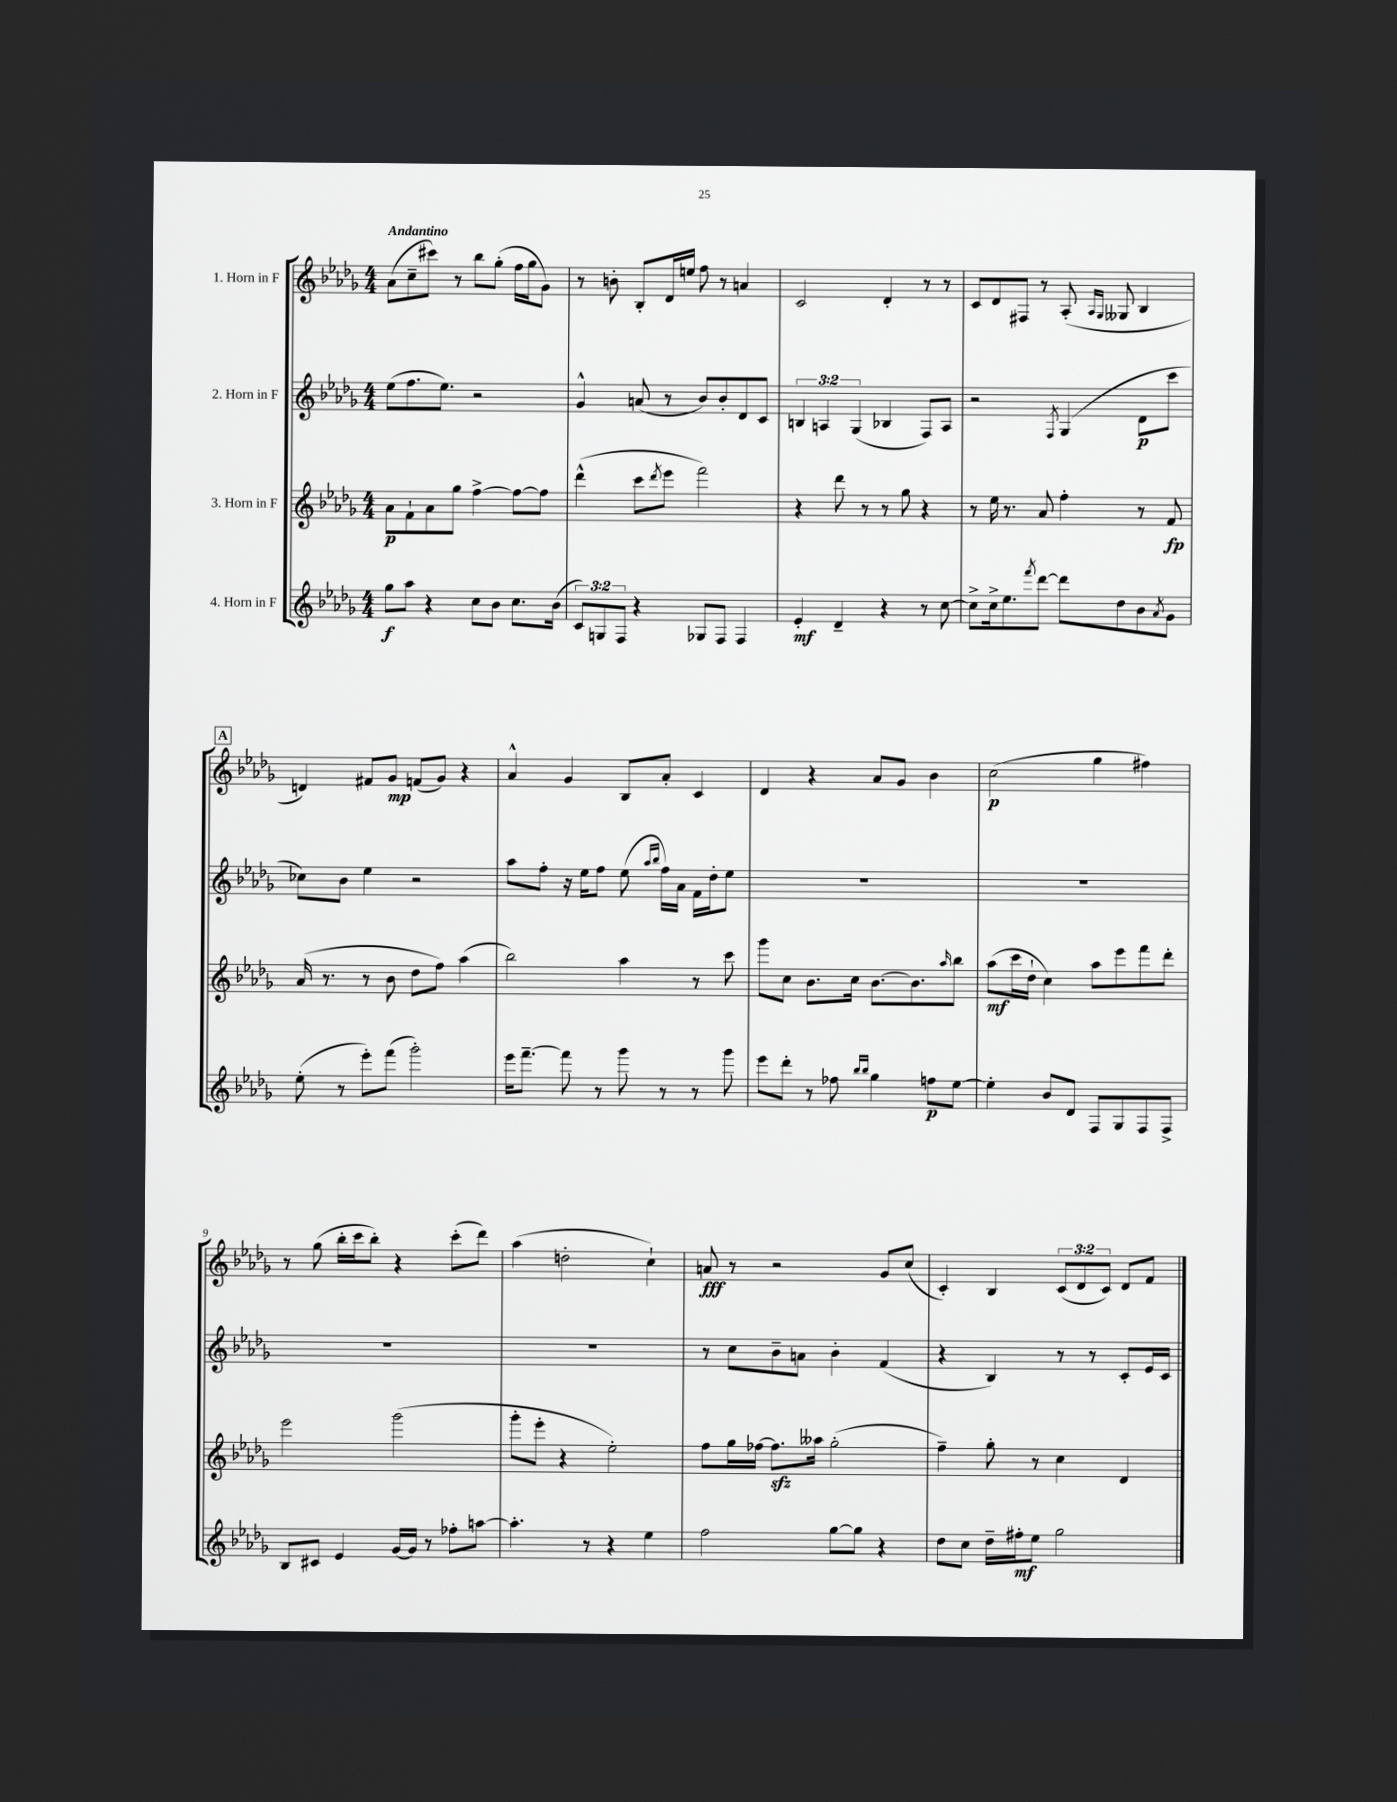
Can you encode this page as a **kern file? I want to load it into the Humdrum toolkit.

**kern	**kern	**kern	**kern
*staff4	*staff3	*staff2	*staff1
*clefG2	*clefG2	*clefG2	*clefG2
*k[b-e-a-d-g-]	*k[b-e-a-d-g-]	*k[b-e-a-d-g-]	*k[b-e-a-d-g-]
*M4/4	*M4/4	*M4/4	*M4/4
8gg-\L	8a-\L	(8ee-\L	(8a-\L
8aa-\J	8f`\	8.ff\	8cc~\
4r	8a-\	.	8ccc#\J)
.	.	8.ee-\J)	.
.	8gg-\J	.	8r
8cc\L	[4ff^\	2r	8bb-\L
8b-\J	.	.	(8gg-'\J
8.cc\L	8ff\_L	.	16ff\LL
.	.	.	16gg-\J
.	8ff\]J	.	8g-\J)
(16b-\Jk	.	.	.
=	=	=	=
12c/L)	(4ddd-^^\	4g-^^/	8r
12G/	.	.	.
.	.	.	8b'\
12F/J	.	.	.
4r	8ccc\L	(8a/	8B-'/L
.	8qddd-/	.	.
.	8eee-\J	8r	16d-/L
.	.	.	16ee/JJ
8G-/L	2fff\)	8b-/L)	8ff\
8F/J	.	8b-'/	8r
4F/	.	8d-/	4a/
.	.	8c/J	.
=	=	=	=
4e-'/	4r	6B/	2c/
.	.	6A/	.
4d-~/	8ddd-\	.	.
.	.	(6G-/	.
.	8r	.	.
4r	8r	4B-/	4d-'/
.	8gg-\	.	.
8r	4r	8F/L)	8r
[8cc\	.	8A/J	8r
=	=	=	=
8cc^\]L	8r	2r	8c/L
16cc^\k	16ee-\	.	8d-/
8.ee-\	8.r	.	.
.	.	.	8F#/J
8qfff/	.	.	.
[8ddd-\J	8a-/	.	8r
.	.	8qF/	.
8ddd-\]L	4ff'\	(4G-/	(8A-'/
.	.	.	16qqA-/LL
.	.	.	16qqG-/JJ
8dd-\	.	.	8G--/
8b-\	8r	8d-\L	4B-/
8qa-/	.	.	.
8g-\J	8f/	8ccc\J	.
=	=	=	=
(8ee-'\	(16a-/	8cc-\L)	4d/)
.	8.r	.	.
8r	.	8b-\J	.
8eee-'\L)	8r	4ee-\	8f#/L
(8fff\J	8b-\	.	8g-/J
2ggg-'\)	8dd-\L	2r	(8f/L
.	8ff\J)	.	8g-/J)
.	(4aa-\	.	4r
=	=	=	=
16eee-\LK	2bb-\)	8aa-\L	4a-^^/
[8.fff~\J	.	.	.
.	.	8ff'\J	.
8fff\]	.	16r	4g-/
.	.	16ee-\LK	.
8r	.	8ff\J	.
8ggg-\	4aa-\	(8ee-\	8B-/L
.	.	16qqaa-/LL	.
.	.	16qqbb-/JJ	.
8r	.	16ff\LL)	8a-'/J
.	.	16a-\JJ	.
8r	8r	16f\LL	4c/
.	.	16dd-'\J	.
8ggg-\	8ccc\	8ee-\J	.
=	=	=	=
8eee-\L	8ggg-\L	1r	4d-/
8ddd-'\J	8cc\J	.	.
8r	8.b-\L	.	4r
8ff-\	.	.	.
.	16cc\Jk	.	.
16qqbb-/LL	.	.	.
16qqbb-/JJ	.	.	.
4gg-\	[8.b-\L	.	8a-/L
.	.	.	8g-/J
.	8.b-\]	.	.
8ff\L	.	.	4b-\
.	16qqaa-/	.	.
[8ee-\J	8bb-\J	.	.
=	=	=	=
4ee-'\]	(8aa-\L	1r	(2cc\
.	16ccc\L	.	.
.	16dd-`\JJ	.	.
8b-/L	4cc\)	.	.
8d-/J	.	.	.
8F/L	8aa-\L	.	4gg-\
8G-/	8eee-\	.	.
8F/	8fff\	.	4ff#\)
8F^/J	8ddd-'\J	.	.
=	=	=	=
8B-/L	2eee-\	1r	8r
8c#/J	.	.	(8gg-\
4e-/	.	.	16bb-'\LL
.	.	.	16ccc\J
.	.	.	8bb-'\J)
[16g-/LL	(2ggg-\	.	4r
16g-/]JJ	.	.	.
8r	.	.	.
8ff-'\L	.	.	(8ccc'\L
[8aa\J	.	.	8ddd-\J)
=	=	=	=
4.aa'\]	8ggg-'\L	1r	(4aa-\
.	8eee-'\J	.	.
.	4r	.	2dd'\
8r	.	.	.
4r	2ee-'\)	.	.
4ee-\	.	.	4cc`\)
=	=	=	=
2ff\	8ff\L	8r	8a/
.	16gg-\L	8cc\L	8r
.	[16ff-\JJ	.	.
.	8.ff-\]L	8b-~\	2r
.	.	8a\J	.
.	16aa--\Jk	.	.
[8gg-\L	(2gg-'\	4b-'\	.
8gg-\]J	.	.	.
4r	.	(4f/	8g-/L
.	.	.	(8cc/J
=	=	=	=
8dd-\L	4ff~\)	4r	4c'/)
8cc\J	.	.	.
16dd-~\LL	8gg-'\	4B-/)	4B-/
16ff#'\J	.	.	.
8ee-\J	8r	.	.
2gg-\	4cc\	8r	(12c/L
.	.	.	12d-/
.	.	8r	.
.	.	.	12c/J)
.	4d-/	8c'/L	8d-/L
.	.	16e-/L	8f/J
.	.	16c/JJ	.
==	==	==	==
*-	*-	*-	*-
